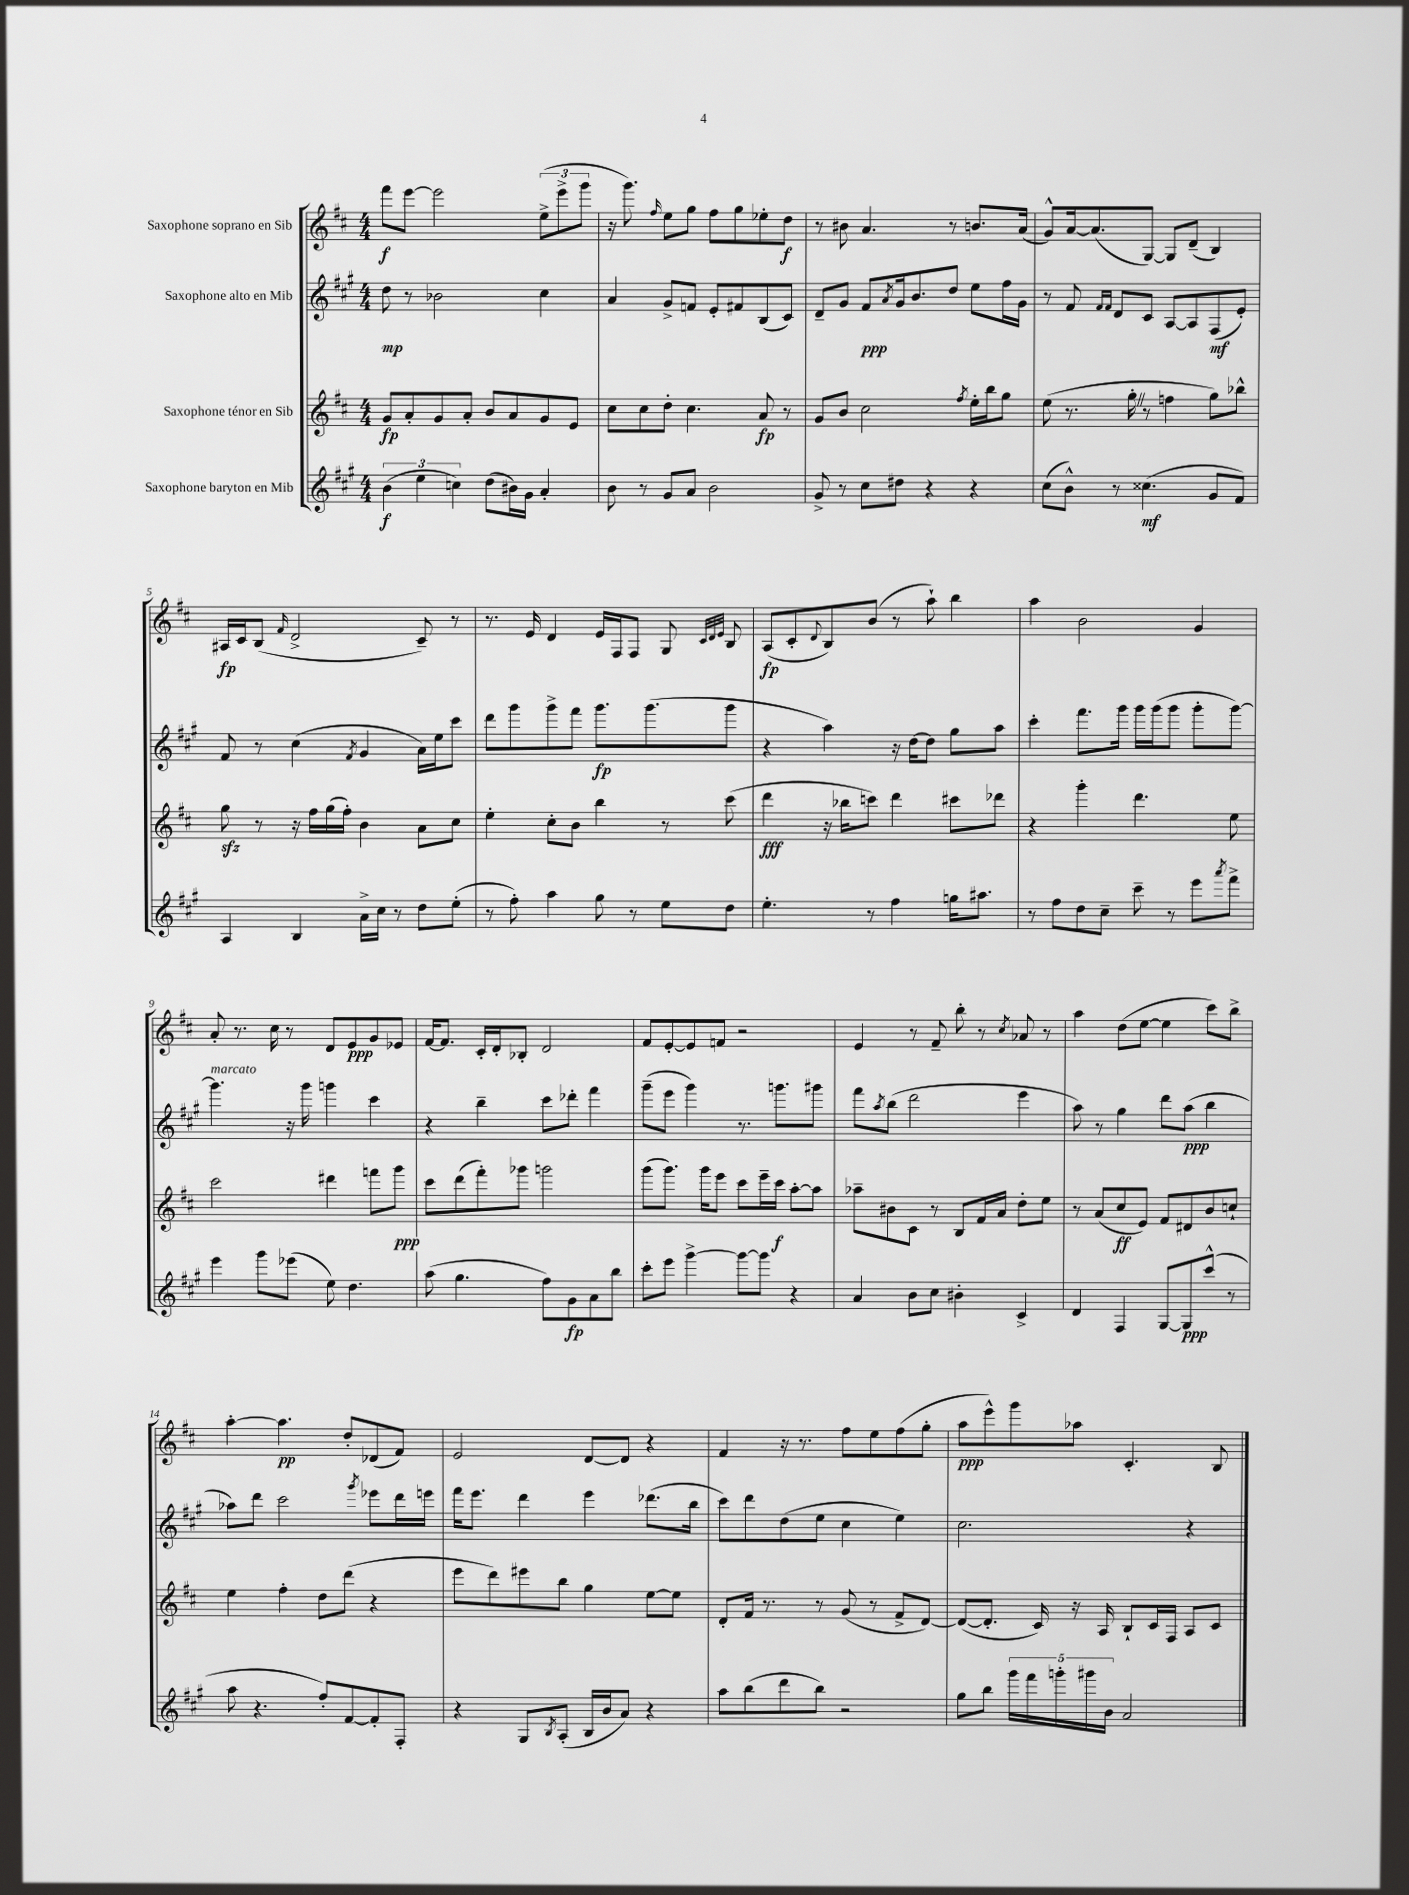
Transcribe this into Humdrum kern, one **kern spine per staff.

**kern	**kern	**kern	**kern
*staff4	*staff3	*staff2	*staff1
*clefG2	*clefG2	*clefG2	*clefG2
*k[f#c#g#]	*k[f#c#]	*k[f#c#g#]	*k[f#c#]
*M4/4	*M4/4	*M4/4	*M4/4
(6b	8g	8dd	8fff#
.	8a'	8r	[8eee
6ee	.	.	.
.	8g	2b-	2eee]
6cc)	.	.	.
.	8a'	.	.
(8dd	8b	.	.
16b#)	8a	.	.
16g#	.	.	.
4a'	8g	4cc#	(12ee^
.	.	.	12eee^
.	8e	.	.
.	.	.	12ggg
=	=	=	=
8b	8cc#	4a	16r
.	.	.	8.ggg)
8r	8cc#	.	.
.	.	.	16qqff#
8g#	8dd'	8g#^	8ee
8a	4.cc#	8f	8gg
2b	.	8e'	8ff#
.	.	8f#	8gg
.	8a	(8B	8ee-'
.	8r	8c#)	8dd
=	=	=	=
8g#^	8g	8d~	8r
8r	8b	8g#	8b#
8cc#	2cc#	8f#	4.a
.	.	8qa	.
8dd#	.	16g#	.
.	.	8.b	.
4r	.	.	.
.	.	8dd	8r
.	8qff#	.	.
4r	16ee'	8ee	8.b
.	16bb	.	.
.	8gg	16ff#	.
.	.	16g#	(16a
=	=	=	=
(8cc#	(8ee	8r	8g^^)
8b^^)	8.r	8f#	[16a
.	.	.	(8.a]
.	.	16qqf#	.
.	.	16qqf#	.
8r	.	8d	.
.	16gg'	.	.
(4.cc##	8r	8c#	[8G)
.	4ff	[8A	8G]
.	.	8A]	(8d~
8g#	8gg)	(8F#	4B)
8f#)	8bb-^^	8e')	.
=	=	=	=
4A	8gg	8f#	16A#
.	.	.	16c#
.	8r	8r	(8B
.	.	.	16qqf#
4B	16r	(4cc#	2d^
.	16ff#	.	.
.	(16gg	.	.
.	16ff#')	.	.
.	.	8qf#	.
16a^	4b	4g#	.
16cc#	.	.	.
8r	.	.	.
8dd	8a	16a)	8c#~)
.	.	16ee	.
(8ee'	8cc#	8ccc#	8r
=	=	=	=
8r	4ee'	8ddd	8.r
8ff#')	.	8ggg#	.
.	.	.	16e
4aa	8cc#'	8ggg#^	4d
.	8b	8fff#	.
8gg#	4bb	8.ggg#	16e
.	.	.	16F#
8r	.	.	8F#
.	.	(8.ggg#	.
8ee	8r	.	8G
.	.	.	32qqc#
.	.	.	32qqd
.	.	.	32qqe
8dd	(8ccc#	8ggg#	8B
=	=	=	=
4.ee'	4ddd	4r	(8A
.	.	.	8c#'
.	.	.	8qqd
.	16r	4aa)	8B)
.	16bb-	.	.
8r	8ccc)	.	(8b
4ff#	4ddd	16r	8r
.	.	[16dd	.
.	.	8dd]	8aa`)
16gg	8ccc#	8gg#	4bb
8.aa#	.	.	.
.	8ddd-	8aa	.
=	=	=	=
8r	4r	4ccc#'	4aa
8ff#	.	.	.
8dd	4ggg'	8.fff#	2b
8cc#~	.	.	.
.	.	16ggg#	.
8ccc#~	4.ddd	16ggg#	.
.	.	(16ggg#	.
8r	.	8ggg#	.
8eee	.	8ggg#'	4g
8qaaa	.	.	.
8fff#^	8ee	[8ggg#)	.
=	=	=	=
4eee	2ccc#	4.ggg#]	8a'
.	.	.	8.r
8ggg#	.	.	.
.	.	.	16cc#
(8eee-	.	16r	8r
.	.	16ggg#	.
8ee)	4ddd#	4ggg	8d
4.dd	.	.	8e
.	8fff	4ccc#	8g
.	8ggg	.	8e-
=	=	=	=
(8aa	8ccc#	4r	[16f#
.	.	.	8.f#]
4.gg#	(8ddd	.	.
.	8fff#')	4bb~	16c#'
.	.	.	16d'
.	8ggg-	.	8B-'
8ff#)	2ggg	8ccc#	2d
8g#	.	8ddd-'	.
8a	.	4fff#	.
8bb	.	.	.
=	=	=	=
8ccc#'	(8ggg	(8ggg#~	8f#
8eee	8.ggg)	8eee	[8e'
[4ggg#^	.	4ggg#)	8e]
.	16ggg	.	.
.	8eee	.	8f
8ggg#_	8ccc#	8.r	2r
8ggg#]	16eee~	.	.
.	16ccc#	8.ggg	.
4r	[8aa'	.	.
.	8aa]	8ggg#	.
=	=	=	=
4a	8aa-~	8fff#	4e
.	.	8qaa	.
.	8b#	(8bb	.
8b	8c#	2ddd	8r
8cc#	8r	.	8f#~
4b#'	8B	.	8bb'
.	16f#	.	8r
.	16a	.	.
.	.	.	8qcc#
4c#^	8dd'	4eee	8a-
.	8ee	.	8r
=	=	=	=
4d	8r	8aa)	4aa
.	(8a	8r	.
4F#	8cc#	4gg#	(8dd
.	8e)	.	[8ee
[8G#	8f#	8ddd	4ee]
8G#]	8d#	(8aa	.
(8ccc#^^	8b	4bb	8ccc#)
8r	8cc`	.	8bb^
=	=	=	=
8aa	4ee	8aa-)	[4aa'
4.r	.	8ddd	.
.	4ff#'	2ccc#	4.aa]
8ff#')	8dd	.	.
[8f#	(8ddd	.	8dd'
.	.	8qggg#	.
8f#']	4r	8eee-	(8d-
8F#'	.	16ddd	8f#)
.	.	16eee	.
=	=	=	=
4r	8eee	16fff#	2e
.	.	8.eee	.
.	8ddd)	.	.
8G#	8eee#	4ddd	.
8qB	.	.	.
(8A'	8bb	.	.
16B	4gg	4eee	[8d
16b	.	.	.
8a)	.	.	8d]
4r	[8ee	(8.ddd-	4r
.	8ee]	.	.
.	.	16bb	.
=	=	=	=
8aa	8d'	8ccc#)	4f#
(8bb	16f#	8ddd	.
.	8.r	.	.
8ddd	.	(8dd	16r
.	.	.	8.r
8bb)	8r	8ee	.
2r	(8g	4cc#	8ff#
.	8r	.	8ee
.	8f#^	4ee)	(8ff#
.	[8d)	.	8gg'
=	=	=	=
8gg#	(8d_	2.cc#	8aa
8bb	8.d']	.	8eee^^)
20ggg#	.	.	8ggg
20fff#	.	.	.
.	16c#)	.	.
20ggg'	.	.	.
.	16r	.	8aa-
20ggg#	.	.	.
.	16A	.	.
20b	.	.	.
2a	8B`	.	4.c#'
.	16c#	.	.
.	16F#	.	.
.	8A	4r	.
.	8c#	.	8B
==	==	==	==
*-	*-	*-	*-
